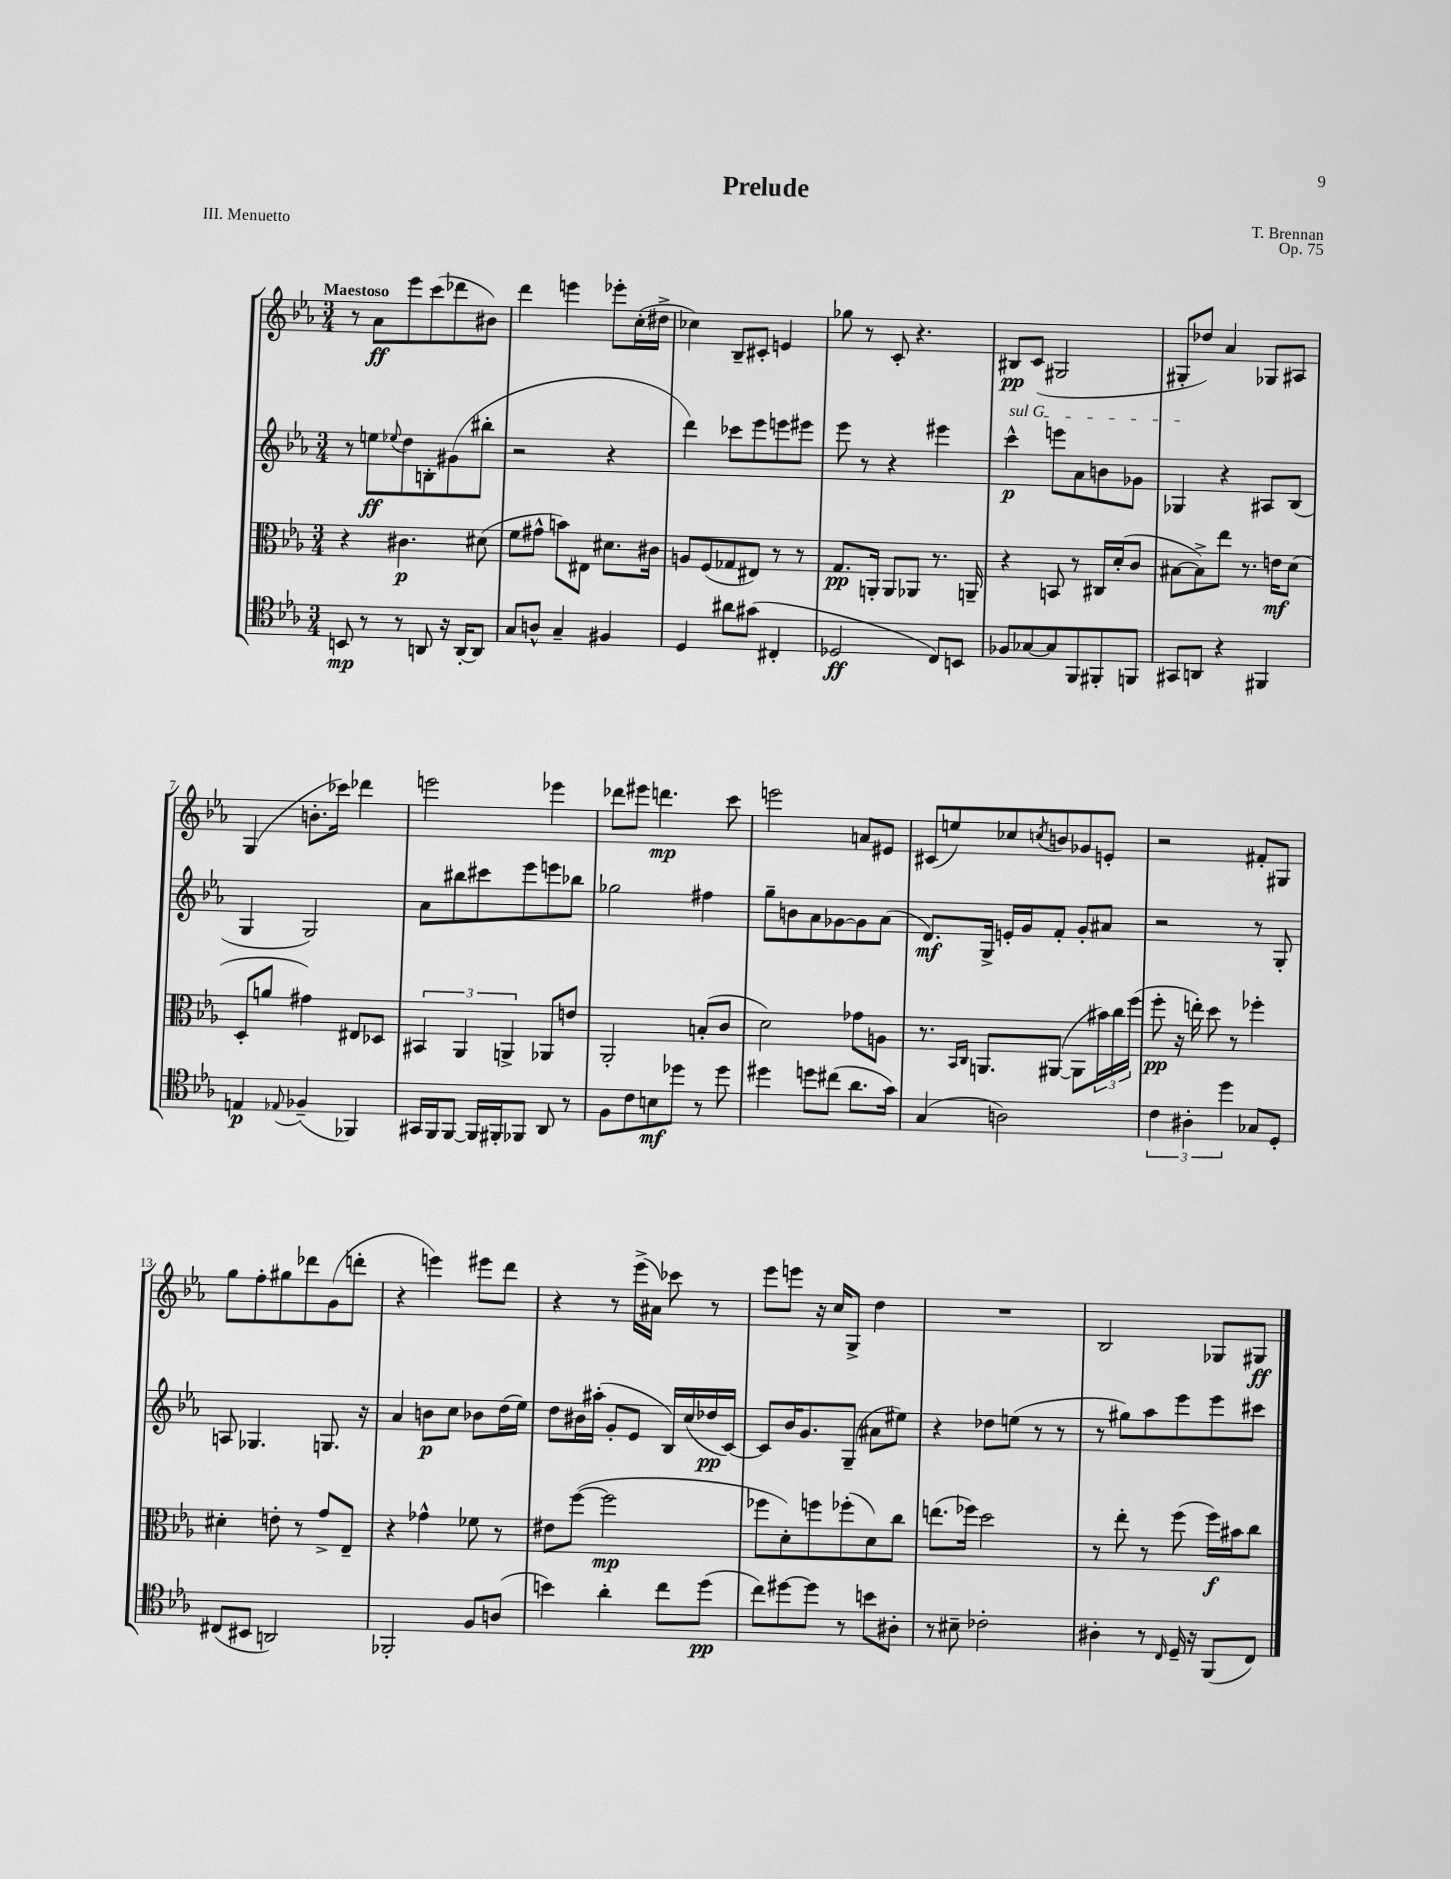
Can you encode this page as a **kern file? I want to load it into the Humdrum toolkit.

**kern	**kern	**kern	**kern
*staff4	*staff3	*staff2	*staff1
*clefC4	*clefC3	*clefG2	*clefG2
*k[b-e-a-]	*k[b-e-a-]	*k[b-e-a-]	*k[b-e-a-]
*M3/4	*M3/4	*M3/4	*M3/4
8BB	4r	8r	8r
8r	.	8ee	8a-
.	.	8qqee-	.
8r	4.c#	8dd	8eee-
8AA	.	8B'	(8ccc
16r	.	(8g#	8ddd-
[16AA'	.	.	.
8AA]	(8d#	8bb#'	8b#)
=	=	=	=
8G	8f	2r	4ddd
8A^^	8g#^^	.	.
4G~	8b)	.	4eee
.	8E#	.	.
4F#	8.d#	4r	8eee-'
.	.	.	(16cc'
.	16c#	.	16dd#^
=	=	=	=
4D	8A	4ddd)	4cc-)
.	(8F	.	.
8a#	8G-	8ccc-	8B-~
(8g#	8E#)	8eee-	8c#'
4C#'	8r	8eee	4e
.	8r	8eee#	.
=	=	=	=
2D-	8.G	8eee-	8gg-
.	.	8r	8r
.	16AA'	.	.
.	8AA	4r	8c'
.	8AA-	.	4.r
8C)	8.r	4eee#	.
8BB	.	.	.
.	16AA~	.	.
=	=	=	=
8F-	4r	4ccc^^	8B#
[8G-	.	.	(8c
8G-]	8BB	8eee	2G#
8FF	8r	8a-	.
8FF#'	16C#	8b	.
.	(16d'	.	.
8FF	8c	8g-	.
=	=	=	=
8GG#	[8B#	4G-	8G#'
8AA	8B#^])	.	8dd-)
4r	8ee-	4r	4a-
.	8.r	.	.
4FF#	.	8A#	8G-
.	16e	.	.
.	(8d	(8B-	8A#
=	=	=	=
4E	8D'	4G	(4G
.	8a	.	.
8qqE-	.	.	.
(4F-~	4g#)	2G)	8.b'
.	.	.	16ccc-)
4FF-)	8E#	.	4ddd-
.	8D-	.	.
=	=	=	=
16GG#	6BB#	8a-	2eee
16FF	.	.	.
[8FF	.	8bb#	.
.	6AA-	.	.
16FF]	.	8ccc#	.
16FF#'	.	.	.
.	6AA^	.	.
8FF-	.	8eee-	.
8AA-	8AA-	8eee	4eee-
8r	8e	8bb-	.
=	=	=	=
8F	2AA-'	2gg-	8ddd-
8c	.	.	8eee#
8B	.	.	4.ddd
8dd-	.	.	.
8r	(8B'	4ff#	.
8dd-	8c	.	8ccc
=	=	=	=
4dd#	2d)	8gg~	2eee
.	.	8b	.
8dd	.	8a-	.
(8cc#	.	[8g-	.
8.a-	8g-	8g-]	8a
.	8A	(8a-	8e#
16g)	.	.	.
=	=	=	=
(4G	8.r	8.d)	(8c#
.	.	.	8ee)
.	16qqBB-	.	.
.	16qqC	.	.
.	8.AA	16G^	.
2A)	.	16e'	8cc-
.	.	16g	.
.	.	.	8qcc
.	([8AA#	8f'	8b
.	8AA#]	8g'	8g-
.	24b#)	8a#	8e'
.	24cc	.	.
.	(24ff	.	.
=	=	=	=
6c	8ff'	2r	2r
.	16r	.	.
6A#'	.	.	.
.	16ee')	.	.
.	8dd	.	.
6dd	.	.	.
.	8r	.	.
8G-	4ff-'	8r	8f#'
8D'	.	8G'	8G#
=	=	=	=
(8C#	4d#'	8A	8gg
8BB#	.	4.G-	8ff'
2AA)	8e'	.	8gg#
.	8r	.	8ddd-
.	8g^	8.G	(8g
.	8E-~	.	8ddd'
.	.	16r	.
=	=	=	=
2FF-'	4r	4a-	4r
.	4g-^^	8b	4eee)
.	.	8cc	.
8F	8f-	8b-	8eee#
(8A	8r	(16dd	8ddd
.	.	16ee-)	.
=	=	=	=
4b)	8e#	8dd	4r
.	([8ff	16b#	.
.	.	(16aa#'	.
4a-'	2ff]	8g'	8r
.	.	8e-	(16eee-^
.	.	.	16a#)
8cc	.	16B-)	8ccc-
.	.	(16cc	.
(8dd	.	16dd-	8r
.	.	[16c)	.
=	=	=	=
8cc)	8ff-	8c]	8eee-
[8dd#	8d')	16b-	8eee
.	.	8.g	.
8dd#]	8ff	.	16r
.	.	.	16cc
8r	(8ff-'	(8G~	8G^
8b	8d)	8a#	4dd
8A#'	8cc	8ee#)	.
=	=	=	=
8r	(8.ee	4r	2.r
8B#~	.	.	.
.	16ff-)	.	.
2c-'	2dd	8dd-	.
.	.	(8ee	.
.	.	8r	.
.	.	8r	.
=	=	=	=
4A#'	8r	8r	2B-
.	8ee-'	8gg#)	.
8r	8r	8aa-	.
16qqC	.	.	.
16D~	(8ff	8eee-	.
16r	.	.	.
(8FF	16ff)	8eee-	8G-
.	16b#	.	.
8C)	8cc	8ccc#	8G#
==	==	==	==
*-	*-	*-	*-
